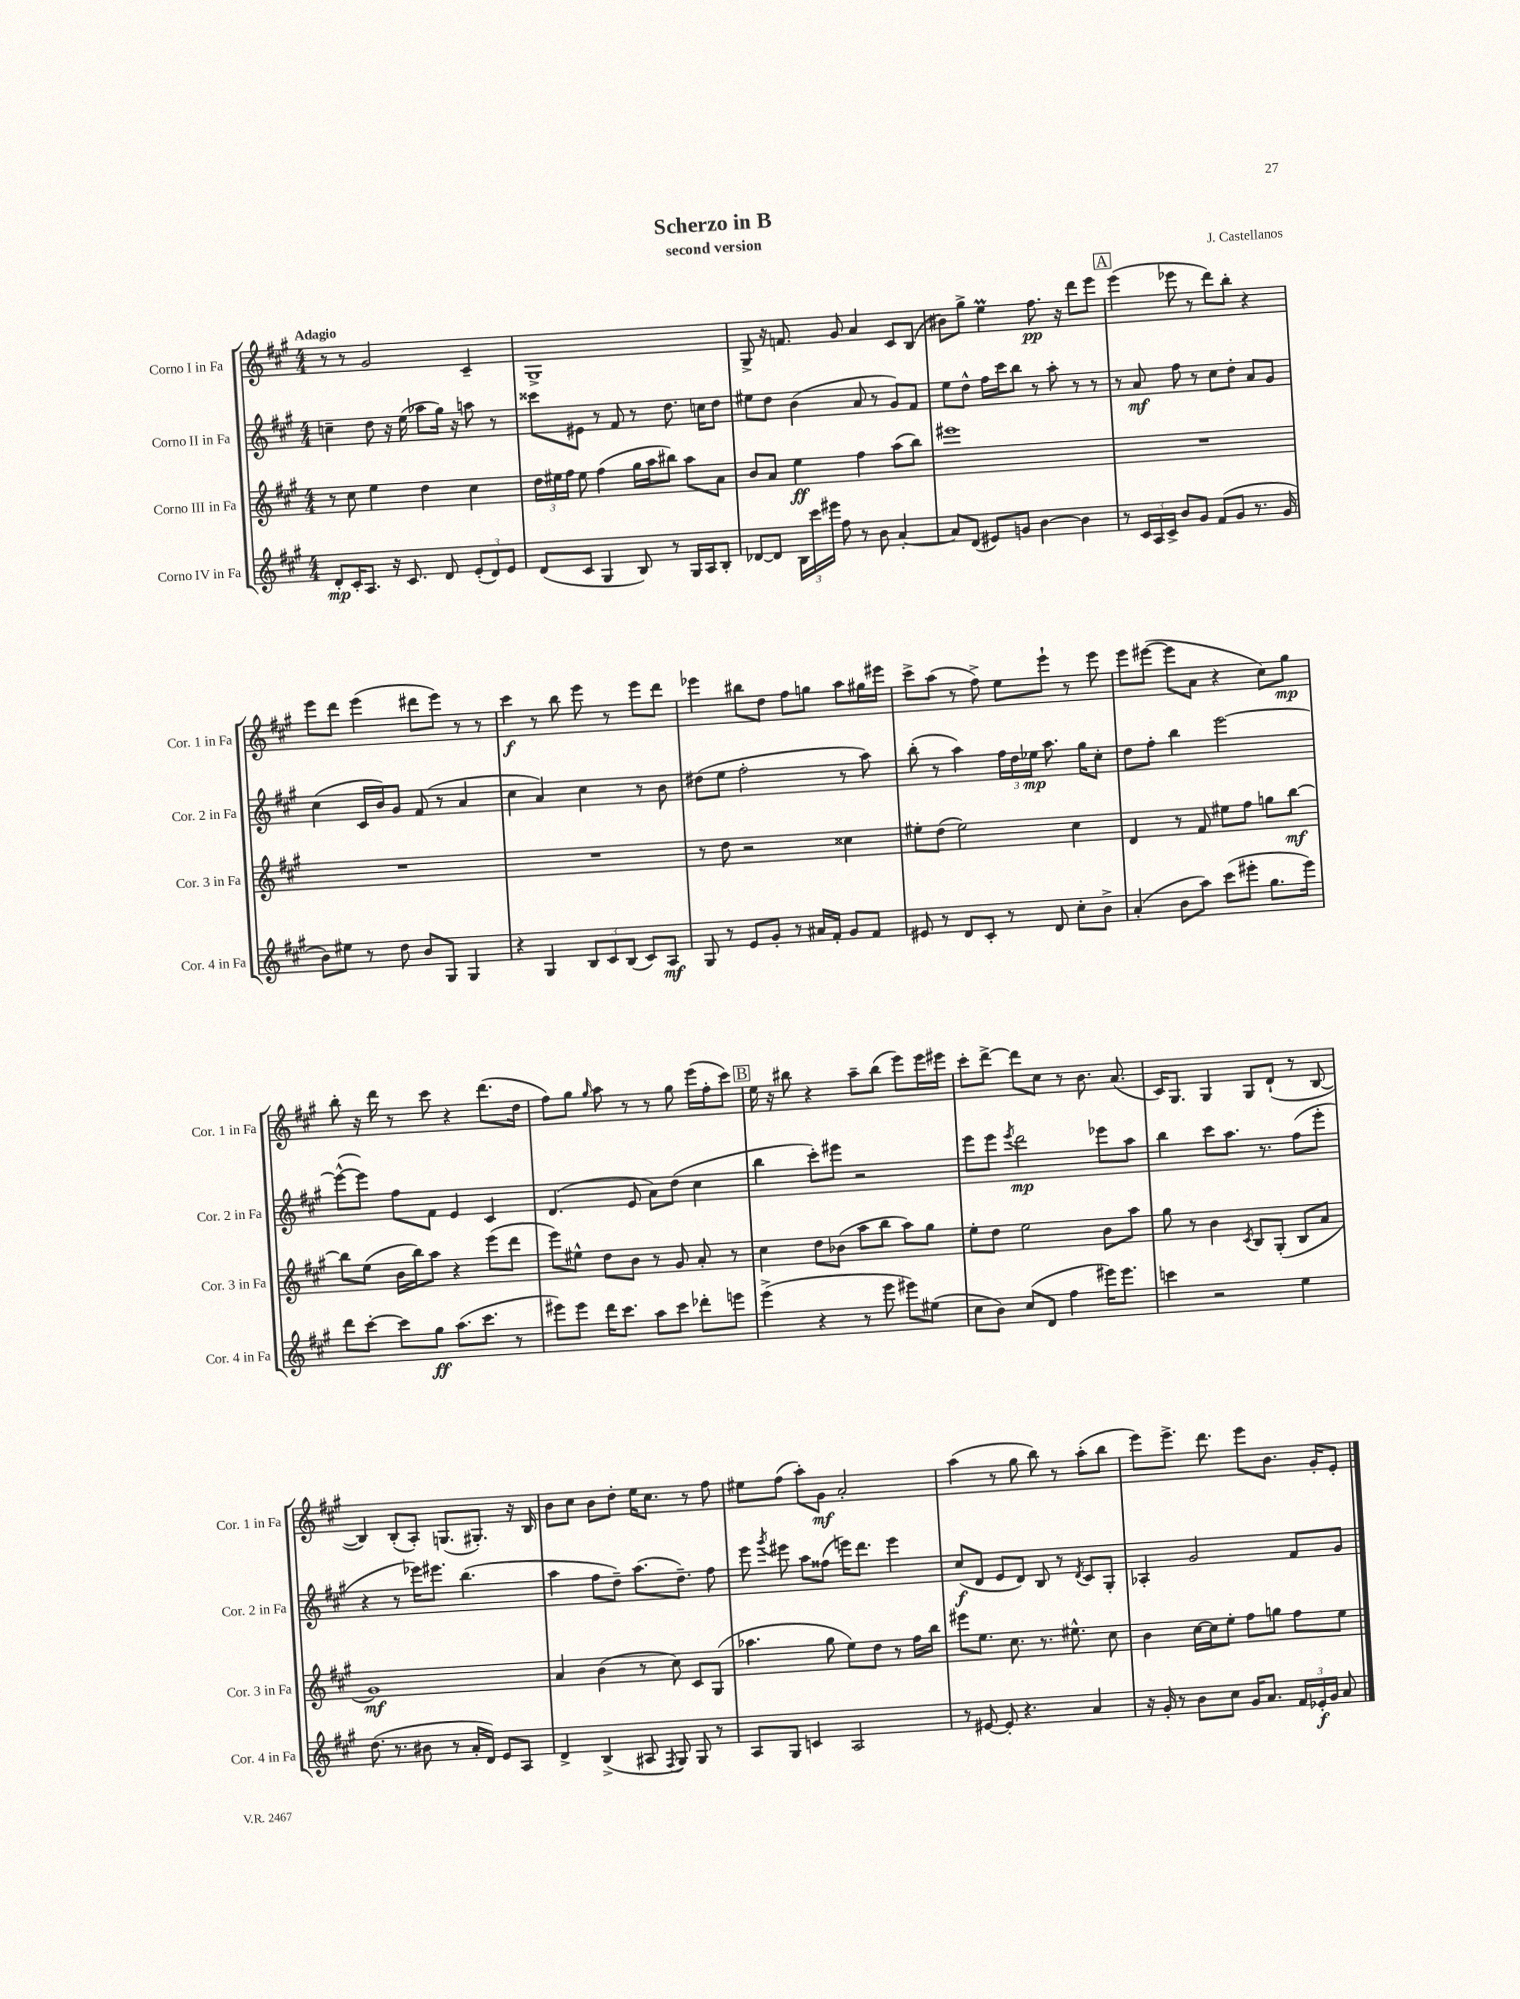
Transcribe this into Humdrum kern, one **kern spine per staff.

**kern	**kern	**kern	**kern
*staff4	*staff3	*staff2	*staff1
*clefG2	*clefG2	*clefG2	*clefG2
*k[f#c#g#]	*k[f#c#g#]	*k[f#c#g#]	*k[f#c#g#]
*M4/4	*M4/4	*M4/4	*M4/4
8d'/L	8r	4cc~\	8r
16c#'/K	8cc#\	.	8r
8.A/J	.	.	.
.	4ee\	8dd\	2g#/
16r	.	16r	.
8.c#/	.	(16ee\	.
.	4dd\	8aa-\L	.
8d/	.	16gg#\Jk)	.
.	.	16r	.
(12e'/L	4cc#\	8aa\	4c#~/
12d/)	.	.	.
.	.	8r	.
12e/J	.	.	.
=	=	=	=
(8d/L	24dd\LL	8ccc##\L	1G#^
.	24ee#\	.	.
.	24ff#\JJ	.	.
8c#/J	8ee#\	8e#\J	.
4G#/	(4ff#\	8r	.
.	.	8f#/	.
8B/)	16gg#\LL	8r	.
.	16aa\J	.	.
8r	8bb#\J)	8.dd\	.
16G#/LL	8aa\L	.	.
16A/J	.	16cc\LK	.
8B'/J	8a\J	8dd\J	.
=	=	=	=
[8d-/L	8b/L	8ee#\L	8G#^/
8d-/]J	8a/J	8dd\J	16r
.	.	.	8.f/
24B\LL	4ee\	(4b\	.
24ccc#\	.	.	.
24eee#\JJ	.	.	.
8ff#\	.	.	8g#/
8r	4ff#\	8a/	4a/
8b\	.	8r	.
[4a'/	(8aa\L	8g#/L)	8c#/L
.	8bb\J)	8f#/J	(8B/J
=	=	=	=
8a/]L	1eee#	8ee\L	8b#\L)
(8d/J	.	8dd^^\J	8gg#^\J
8e#/L)	.	16ff#\LL	4ee\
.	.	16ccc#\J	.
8g/J	.	8bb\J	.
[4b\	.	8r	8.ff#\
.	.	8aa'\	.
.	.	.	16r
4b\]	.	8r	8ddd\L
.	.	8r	8eee\J
=	=	=	=
8r	1r	8r	(4eee\
24c#/LL	.	8a/	.
24A/	.	.	.
24c#^/JJ	.	.	.
8b/L	.	8ff#\	8eee-\
8g#/J	.	8r	8r
(8f#/L	.	8cc#\L	8ddd\L)
8g#/J	.	8dd'\J	8bb'\J
8.r	.	8a/L	4r
.	.	8g#/J	.
16g#/	.	.	.
=	=	=	=
8b\L)	1r	(4cc#\	8eee\L
8ee#\J	.	.	8ddd\J
8r	.	16c#/LL	(4eee\
.	.	16b/J)	.
8dd\	.	8g#/J	.
8b/L	.	(8f#/	8ddd#\L
8G#/J	.	8r	8eee\J)
4G#/	.	4a/	8r
.	.	.	8r
=	=	=	=
4r	1r	4cc#\	4ccc#\
4G#/	.	4a/)	8r
.	.	.	8bb\
12B/L	.	4cc#\	8eee\
12c#/	.	.	.
.	.	.	8r
(12B/J	.	.	.
8c#/L)	.	8r	8eee\L
8A/J	.	8b\	8ddd\J
=	=	=	=
8G#/	8r	(8dd#\L	4eee-\
8r	8dd\	8ee\J	.
8e/L	2r	2ff#'\	8bb#\L
8g#'/J	.	.	8dd\J
8r	.	.	8ff#\L
16a#/LL	.	.	8gg\J
16f#'/JJ	.	.	.
8g#/L	4cc##\	8r	8aa\L
8f#/J	.	8aa\)	16gg#\L
.	.	.	16eee#\JJ
=	=	=	=
8e#/	8ee#'\L	(8bb'\	8ccc#^\L
8r	(8dd\J	8r	(8aa\J
8d/L	2ee#\)	4aa\)	8r
8c#'/J	.	.	8ff#^\)
8r	.	24ff#\LL	8ee\L
.	.	24dd\	.
.	.	24ee-\JJ	.
8d/	.	8.aa\	8eee`\J
8cc#'\L	4cc#\	.	8r
.	.	16gg#\LK	.
8b^\J	.	8cc#'\J	8eee\
=	=	=	=
(4a'/	4d/	8dd\L	8eee\L
.	.	8ff#'\J	([8eee#\J
8b\L	8r	4bb\	8eee#\]L
8aa\J)	8f#/	.	8a\J
(8ccc#\L	8ee#\L	[2eee\	4r
8eee#'\J	8ff#\J	.	.
8.gg#\L	8gg\L	.	8cc#\L)
.	[8bb\J	.	8gg#\J
16eee#\Jk)	.	.	.
=	=	=	=
8ddd\L	8bb\]L	(8eee^^\_L	8bb'\
[8ccc#'\J	(8ee\J	8eee\]J)	16r
.	.	.	16ddd\
8ccc#\]L	16b\LL	8ff#\L	8r
.	16bb\J)	.	.
8gg#\J	8aa\J	8f#\J	8ccc#\
(8.aa\L	4r	4e/	4r
8.ccc#\J	.	.	.
.	(8eee\L	4c#/	(8.ddd\L
8r	8ddd\J	.	.
.	.	.	16dd\Jk
=	=	=	=
8eee#\L)	8eee\L)	(4.d/	8ff#\L)
8eee#\J	8ee#^^\J	.	8gg#\J
.	.	.	16qqgg#/
16ddd\LK	8dd\L	.	8aa\
8.ccc#\J	.	.	.
.	8b\J	8e/	8r
8aa\L	8r	8a\L)	8r
8ccc#\J	8g#/	(8dd\J	8gg#\
8ddd-'\L	8a'/	4cc#\	(16eee\LL
.	.	.	16ff#'\J
8eee\J	8r	.	8ccc#\J)
=	=	=	=
(4eee^\	4cc#\	4bb\	16ee\
.	.	.	16r
.	.	.	8bb#\
4r	8dd\L	8ccc#'\L)	4r
.	(8b-\J	8eee#\J	.
8r	8aa\L	2r	8aa~\L
8eee\	8bb\J	.	(8bb#\J
8eee#\L)	8aa\L)	.	8eee\L)
(8ee#\J	8gg#\J	.	16eee\L
.	.	.	16eee#\JJ
=	=	=	=
8cc#\L	8ee'\L	8eee\L	8ccc#'\L
8b\J)	8dd\J	8eee\J	[8ddd^\J
.	.	8qeee/	.
(8cc#/L	2ee\	2ddd\	8ddd\]L
8d/J	.	.	8cc#\J
4ff#\	.	.	8r
.	.	.	8.b\
16eee#\LK)	8b\L	8eee-\L	.
8.eee#\J	.	.	(8.a/
.	8aa\J	8aa\J	.
=	=	=	=
4ccc\	8gg#\	4bb\	16c#/LK)
.	.	.	8.G#/J
.	8r	.	.
2r	4b\	8ccc#\L	4G#/
.	.	8.aa\J	.
.	8qc#/	.	.
.	8B/L	.	8G#/L
.	.	8.r	.
.	(8G#'/J	.	(8d`/J
4ee\	8B/L	(8ff#\L	8r
.	8a/J	8eee'\J	[8B/
=	=	=	=
(8.dd\	1g#)	4r	4B/])
8.r	.	.	.
.	.	8r	(8B'/L
8b#\	.	16eee-\LK)	8A'/J)
.	.	8.eee#\J	.
8r	.	.	(8.G/L
16a'/LL	.	(4.bb\	.
16d/JJ)	.	.	8.G#'/J)
8e/L	.	.	.
8A/J	.	.	16r
.	.	.	16B/
=	=	=	=
4d^/	4a/	4aa\	8b\L
.	.	.	8cc#\J
(4B^/	(4b\	8ff#\L	8b\L
.	.	8dd~\J)	8dd'\J
8A#/	8r	(8.aa\L	16ee\LK
.	.	.	8.cc#\J
8qF#/	.	.	.
8G#/)	8cc#\)	.	.
.	.	8.dd~\J)	.
8G#/	8c#/L	.	8r
8r	(8G#/J	8ff#\	8ff#\
=	=	=	=
8A/L	4.aa-\	8eee\	8ee#\L
.	.	8qggg#/	.
8G#/J	.	8eee#\	(8ff#\J
4c/	.	8aa\L	8aa'\L)
.	8gg#\	(8ff##\J	8g#\J
2A/	8ee\L)	16eee\LK)	2a'/
.	.	8.ddd\J	.
.	8dd\J	.	.
.	8r	4eee\	.
.	16ff#\LL	.	.
.	16bb\JJ	.	.
=	=	=	=
8r	8eee#\L	(8cc#/L	(4aa\
[8e#/	8.ee\J	8d/J	.
8e#'/]	.	8e/L	8r
.	8.cc#\	.	.
4.r	.	8d/J)	8gg#\
.	8.r	8B/	8bb\)
.	.	8r	8r
.	8.ee#^^\	.	.
.	.	8qd/	.
4a/	.	8c#/L	(8aa'\L
.	8cc#\	8G#'/J	8bb\J
=	=	=	=
16r	4b\	4A-'/	8eee\L)
16g#'/	.	.	.
8r	.	.	8.eee^\J
8b\L	[16cc#\LL	2g#/	.
.	16cc#\]J	.	8.ddd\
8cc#\J	8ee'\J	.	.
16g#/LK	8ff#\L	.	8eee\L
8.a/J	.	.	.
.	8gg\J	.	8.b\J
24f#/LL	8ff#\L	8f#/L	.
24e-'/	.	.	.
.	.	.	16g#'/LK
24g#/JJ	.	.	.
8a/	8ee\J	8g#/J	8e'/J
==	==	==	==
*-	*-	*-	*-
